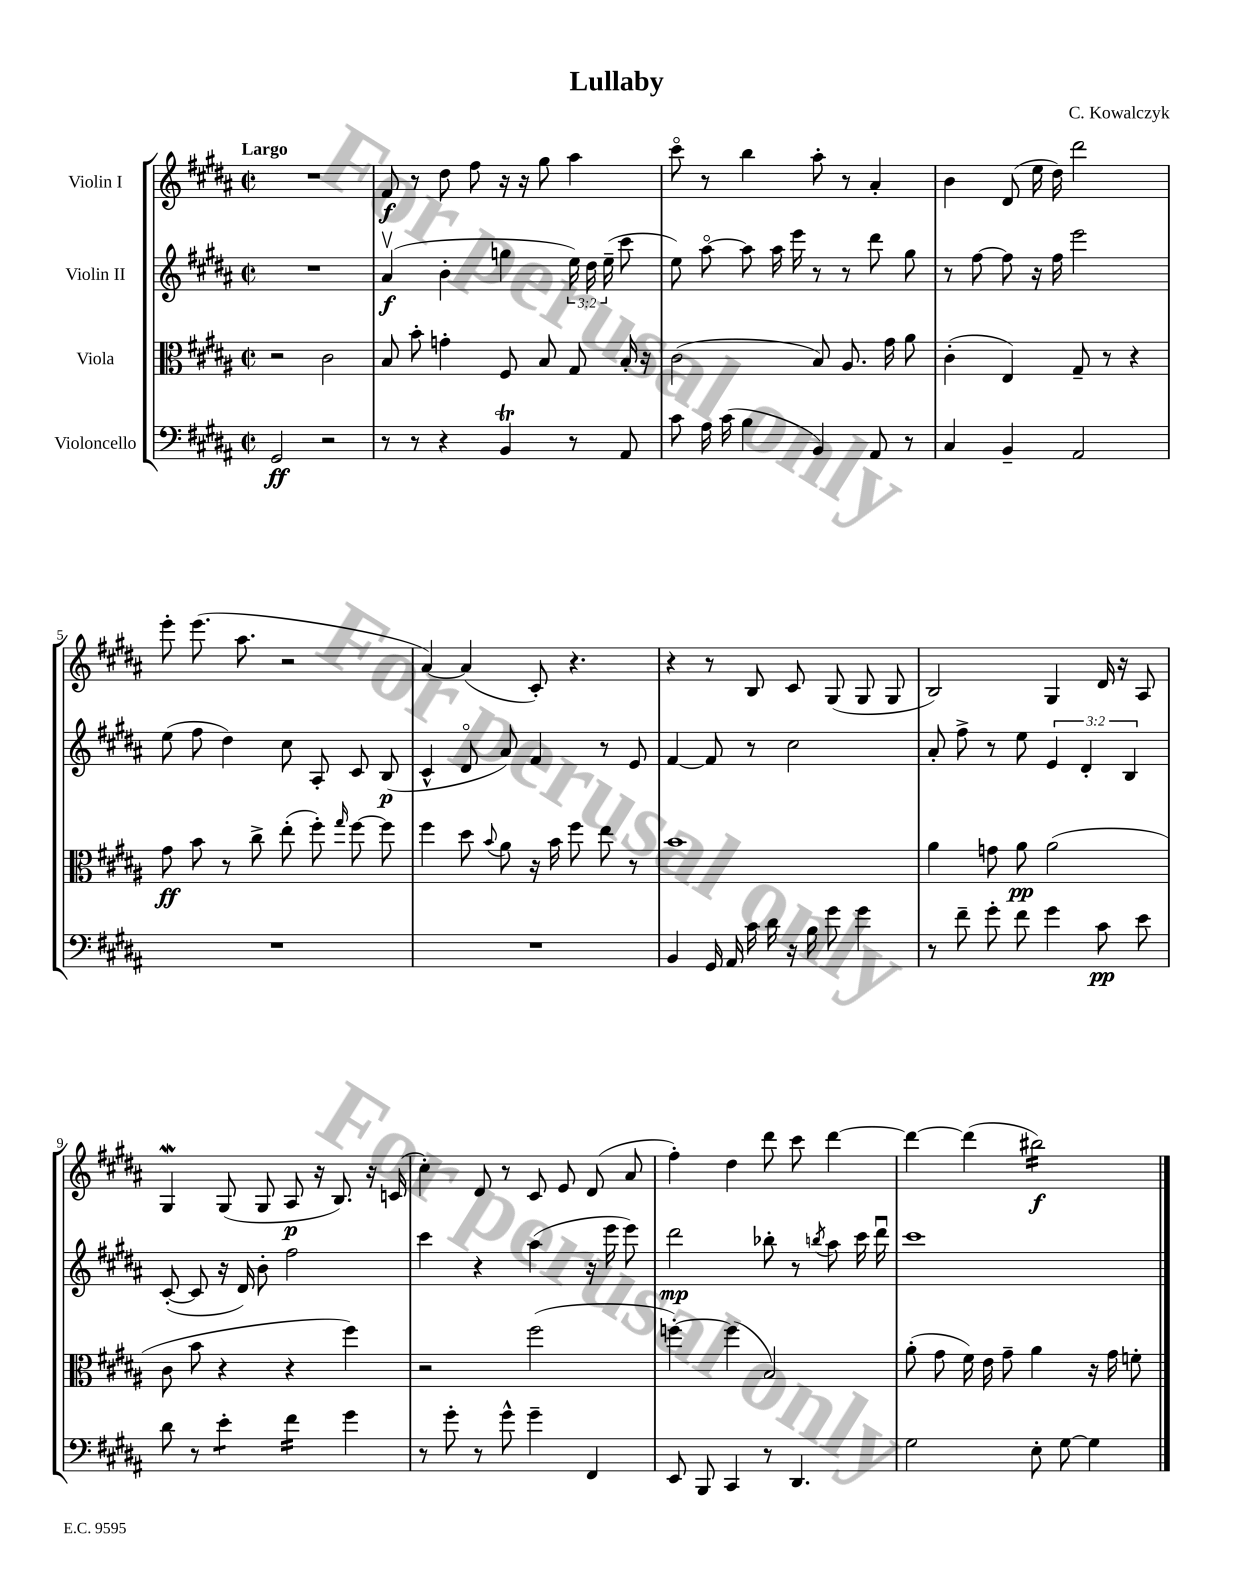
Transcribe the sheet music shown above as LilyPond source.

\header { title = "Lullaby" composer = "C. Kowalczyk" }
<<
\new StaffGroup <<
\new Staff = "s0" \with { instrumentName = "Violin I" } {
    \clef treble \key b \major \defaultTimeSignature \time 2/2 \tempo "Largo"
    \autoBeamOff R1 |
    fis'8\f r8 dis''8 fis''8 r16 r16 gis''8 ais''4 |
    cis'''8\flageolet r8 b''4 ais''8-. r8 ais'4-. |
    b'4 dis'8( e''16 dis''16) dis'''2 |
    e'''8-. e'''8.( ais''8. r2 |
    ais'4~) ais'4( cis'8-.) r4. |
    r4 r8 b8 cis'8 gis8( gis8 gis8 |
    b2) gis4 dis'16 r16 ais8 |
    gis4\mordent gis8( gis8 ais8\p r16 b8.) r16 c'16( |
    cis''4-.) dis'8 r8 cis'8 e'8 dis'8( ais'8 |
    fis''4-.) dis''4 dis'''8 cis'''8 dis'''4~ |
    dis'''4~ dis'''4( bis''2:16\f) \bar "|." |
}
\new Staff = "s1" \with { instrumentName = "Violin II" } {
    \clef treble \key b \major \defaultTimeSignature \time 2/2 \override Staff.TupletNumber.text = #tuplet-number::calc-fraction-text
    \autoBeamOff R1 |
    ais'4\upbow\f( b'4-. g''4 \tuplet 3/2 { e''16) dis''16 e''16--( } cis'''8 |
    e''8) ais''8~\flageolet ais''8 ais''16 e'''16 r8 r8 dis'''8 gis''8 |
    r8 fis''8~ fis''8 r16 fis''16 e'''2 |
    e''8( fis''8 dis''4) cis''8 ais8-. cis'8 b8\p( |
    cis'4-^ dis'8\flageolet ais'8) fis'4 r8 e'8 |
    fis'4~ fis'8 r8 cis''2 |
    ais'8-. fis''8-> r8 e''8 \tuplet 3/2 { e'4 dis'4-. b4 } |
    cis'8~-.( cis'8 r16 dis'16) b'8-. fis''2 |
    cis'''4 r4 ais''4( r16 e'''16 e'''8) |
    dis'''2\mp bes''8-. r8 \acciaccatura { b''8 } ais''8 cis'''16 dis'''16\downbow |
    cis'''1 \bar "|." |
}
\new Staff = "s2" \with { instrumentName = "Viola" } {
    \clef alto \key b \major \defaultTimeSignature \time 2/2
    \autoBeamOff r2 cis'2 |
    b8 b'8-. g'4-. fis8 b8 gis8 b16-. r16 |
    cis'2( b8) ais8. gis'16 ais'8 |
    cis'4-.( e4) gis8-- r8 r4 |
    gis'8\ff b'8 r8 cis''8-> e''8-.( fis''8-.) \grace { gis''16 } fis''8~ fis''8 |
    fis''4 dis''8 \appoggiatura { b'8 } ais'8 r16 b'16 fis''8 e''8 r8 |
    b'1 |
    ais'4 g'8 ais'8\pp ais'2( |
    cis'8 b'8 r4 r4 fis''4) |
    r2 fis''2( |
    f''4~-.) f''4( b2) |
    ais'8-.( gis'8 fis'16) e'16 gis'8-- ais'4 r16 gis'16 f'8-. \bar "|." |
}
\new Staff = "s3" \with { instrumentName = "Violoncello" } {
    \clef bass \key b \major \defaultTimeSignature \time 2/2
    \autoBeamOff gis,2\ff r2 |
    r8 r8 r4 b,4\trill r8 ais,8 |
    cis'8 ais16 cis'16( b4 b,4) ais,8 r8 |
    cis4 b,4-- ais,2 |
    R1 |
    R1 |
    b,4 gis,16 ais,16 cis'16 dis'16 r16 b16 gis'8 gis'4 |
    r8 fis'8-- gis'8-. fis'8 gis'4 cis'8\pp e'8 |
    dis'8 r8 e'4:8-. fis'4:16 gis'4 |
    r8 gis'8-. r8 gis'8-^ gis'4-- fis,4 |
    e,8 b,,8 cis,4 r8 dis,4. |
    gis2 e8-. gis8~ gis4 \bar "|." |
}
>>
>>
